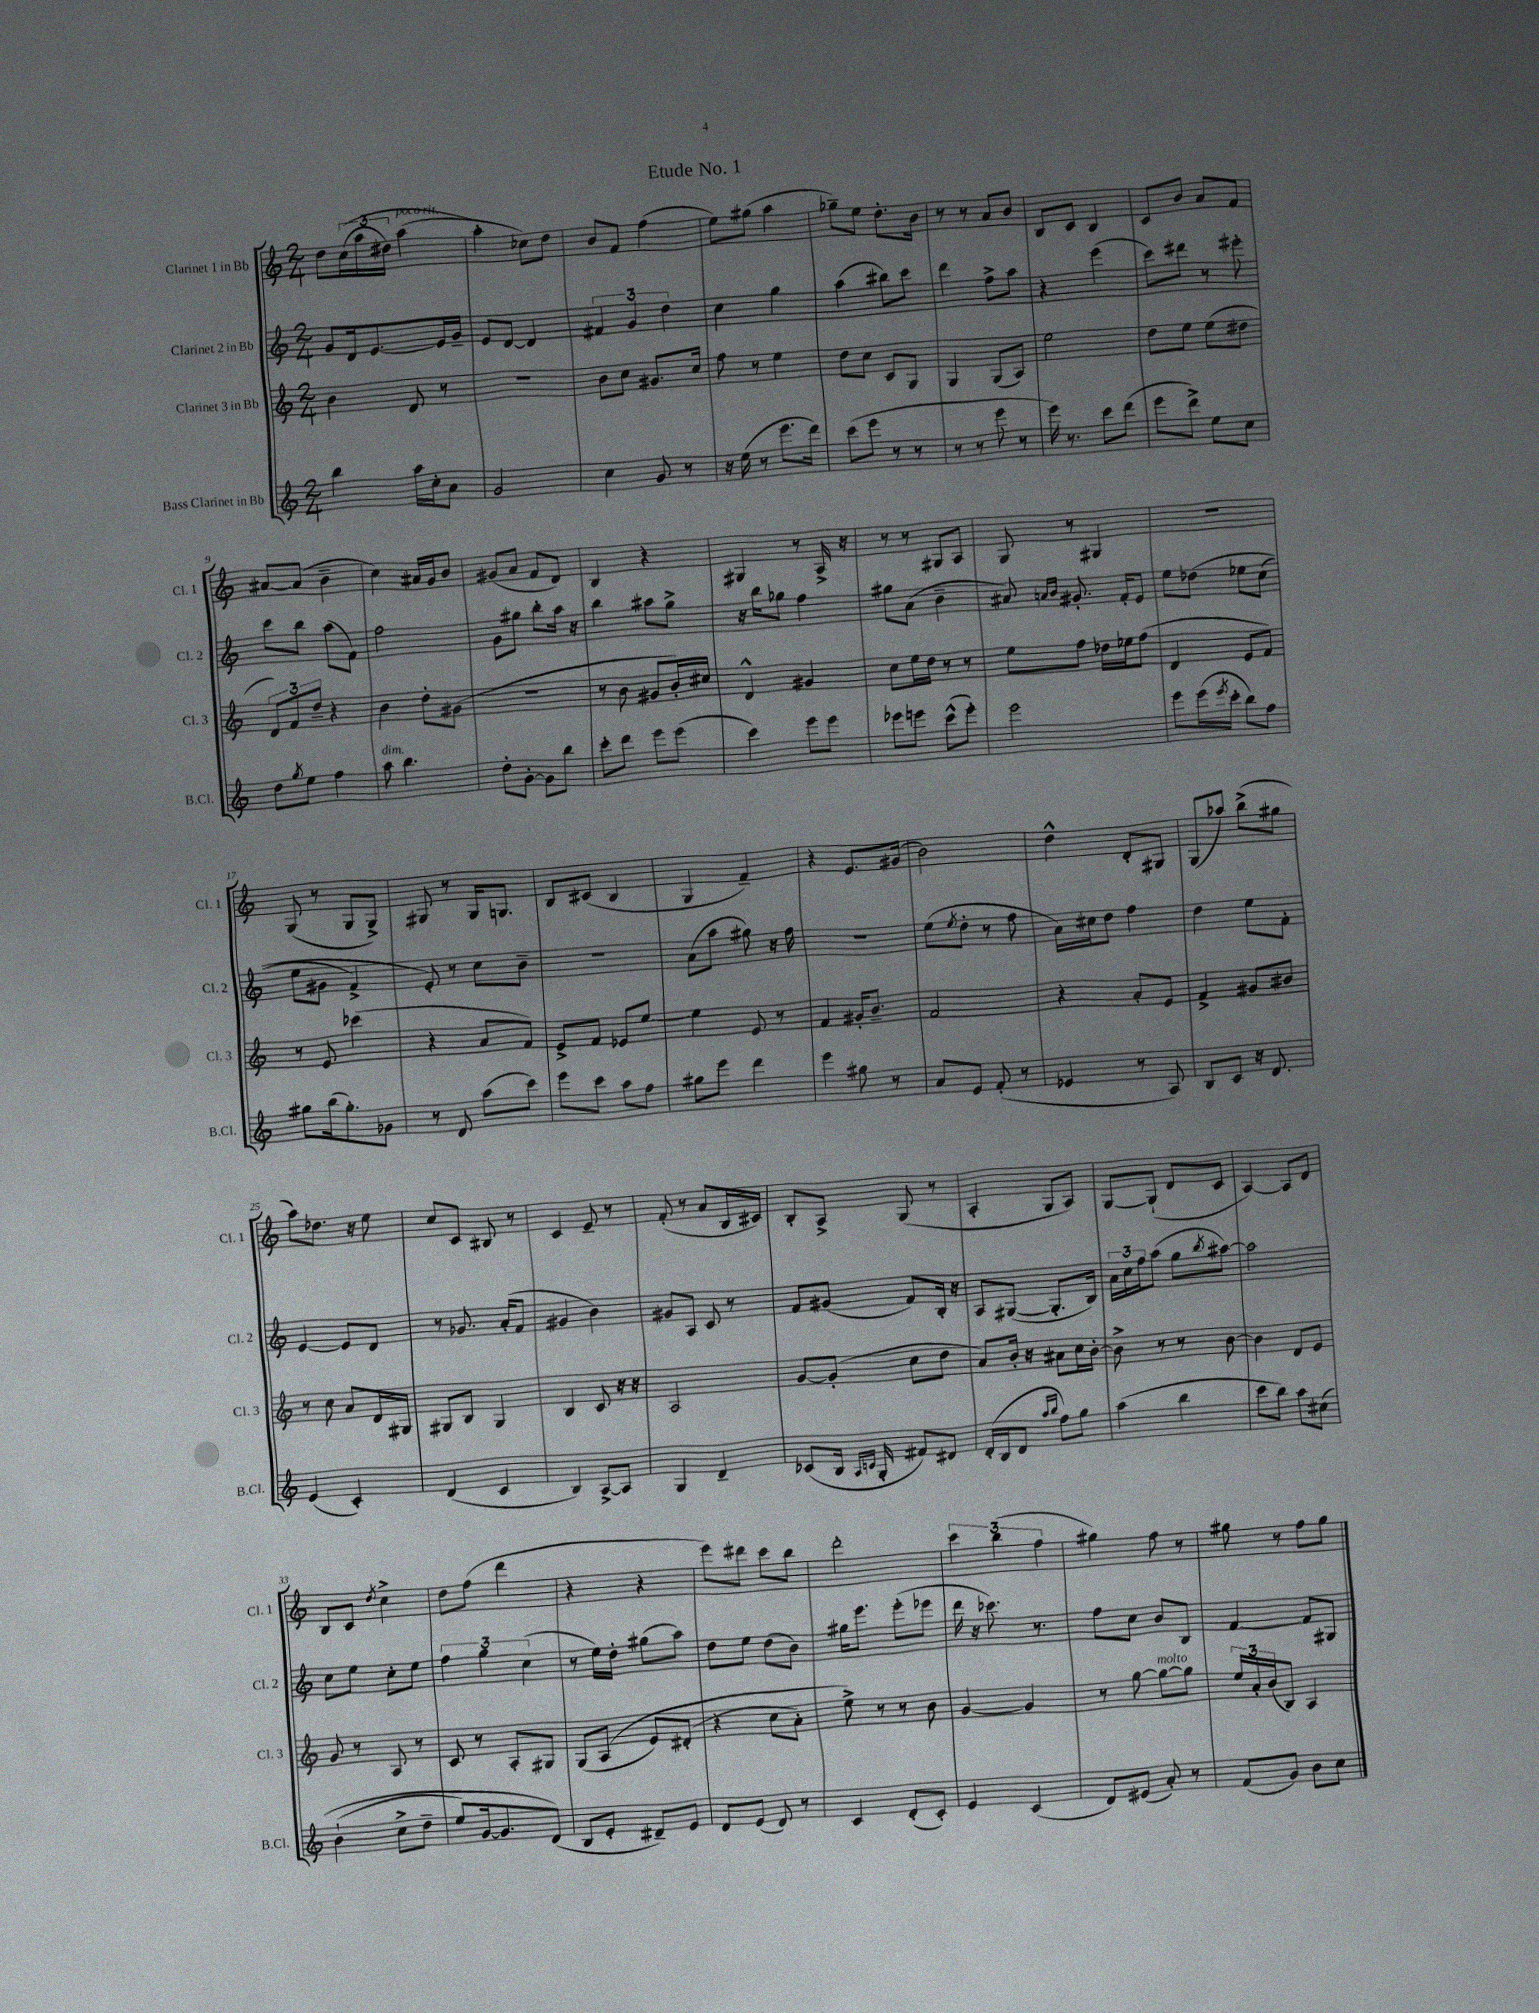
\header { title = "Etude No. 1" }
<<
\new StaffGroup <<
\new Staff = "s0" \with { instrumentName = "Clarinet 1 in Bb" shortInstrumentName = "Cl. 1" } {
    \clef treble \key c \major \numericTimeSignature \time 2/4
    d''8 \tuplet 3/2 { c''16(\( a''16 dis''16) } a''4^\markup { \italic "poco rit." }( |
    a''4-.\) ces''8) d''8 |
    b'8 f'8 f''4( |
    e''8) gis''8( a''4 |
    ges''8--) e''8 d''8.-. b'16 |
    r8 r8 a'8 b'8 |
    b8 c'8 b4 |
    c'8 b'8 a'8 f'8 |
    ais'8~ ais'8( b'4-- |
    c''4) ais'16 g'16 b'8 |
    gis'8( a'8 f'8 d'8) |
    b4 r4 |
    gis4 r8 a16-> r16 |
    r8 r8 gis8 a8 |
    g8 r8 gis4 |
    R2 |
    g8( r8 g8 g8->) |
    gis8 r8 gis16 g8. |
    b8 cis'8( b4 |
    g4 f'4--) |
    r4 e'8. gis'16( |
    b'2) |
    d''4-^ d'8-. gis8 |
    g8( aes''8) b''8->( gis''8 |
    a''8) des''8. r16 e''8 |
    c''8 c'8 bis8 r8 |
    c'4 e'8-- r8 |
    f'8-.( r8 a'8 b16 cis'16) |
    b8-. a8-> g8( r8 |
    a4-. g8 a8) |
    g8~ g8-!( d'8 c'8 |
    a4~) a8 d'8 |
    b8 c'8 \acciaccatura { d''8 } c''4-> |
    d''8 f''8( d'''4 |
    r4 r4 |
    e'''8) dis'''8 c'''8 b''8 |
    d'''2-. |
    \tuplet 3/2 { c'''4 b''4( f''4 } |
    gis''4) f''8 r8 |
    gis''8 r8 f''8 gis''8 \bar "|." |
}
\new Staff = "s1" \with { instrumentName = "Clarinet 2 in Bb" shortInstrumentName = "Cl. 2" } {
    \clef treble \key c \major \numericTimeSignature \time 2/4
    g'8 d'16 e'8.~ e'16 g'16-- |
    e'8 d'8~ d'4 |
    \tuplet 3/2 { fis'4 g'4 d''4 } |
    c''4 g''4 |
    a''4( bis''8) c'''8 |
    d'''4 f''8-> a''8 |
    r4 e'''4( |
    c'''8) dis'''8 r8 eis'''8-. |
    c'''8 b''8 a''8( f'8) |
    f''2 |
    g'8 gis''8 b''8-. a''16 r16 |
    b''4 ais''8 g''8-> |
    r16 b''16 ges''8 f''4 |
    gis''8 a'8( b'4-- |
    ais'8) \grace { a'16 b'16 } gis'8.-. f'16-. e'8 |
    e''8 des''8\( ees''8 c''8( |
    e''8 gis'8 f'4->) |
    e'8-.\) r8 c''8 b'8-- |
    r2 |
    a'8( a''8 gis''8) r16 f''16 |
    r2 |
    e''8( \acciaccatura { e''8 } d''8-. r8 f''8 |
    a'16) cis''16 d''8 f''4 |
    d''4 e''8 f'8-. |
    e'4~ e'8 d'8 |
    r8 ges'8. a'16-.( f'8 |
    gis'4 b'4) |
    gis'8 a8 c'8 r8 |
    f'8 gis'8( f'8) b16-. r16 |
    a8 gis8~( gis8.-. b16) |
    \tuplet 3/2 { a'16 c''16 f''16 } a''8( g''8 \acciaccatura { b''8 } ais''8~) |
    ais''2 |
    c''8 e''8 c''8-. e''8 |
    \tuplet 3/2 { f''4 g''4 c''4( } |
    r8 e''16) d''16-. gis''8( a''8) |
    d''8 e''8 d''8( b'8) |
    gis''16 e'''8. e'''8-.( ees'''8 |
    d'''16 r16 ces'''8.) r8. |
    f''8 c''8 b'8 b8 |
    f'4~ f'8 gis8 \bar "|." |
}
\new Staff = "s2" \with { instrumentName = "Clarinet 3 in Bb" shortInstrumentName = "Cl. 3" } {
    \clef treble \key c \major \numericTimeSignature \time 2/4
    b'4 d'8 r8 |
    R2 |
    b'8 c''8 gis'8. c''16 |
    f''8 r8 e''4 |
    d''8 c''8 c'8 g8 |
    g4 g8( a8) |
    e''2 |
    d''8 e''8 e''8( dis''8 |
    \tuplet 3/2 { d'8) f'8 d''8-- } r4 |
    b'4 d''8-. gis'8( |
    R2 |
    r8 b'8 gis'8 b'16-.) cis''16 |
    d'4-^ gis'4 |
    c''8 e''16 d''16 r8 r8 |
    e''8 f''8 des''16 ees''16 f''8( |
    d'4 e'8 f'8) |
    r8 e'8 ces'''4( |
    r4 a'8 f'8) |
    e'8-> f'8 ees'8 e''8~ |
    e''4 e'8 r8 |
    f'4 gis'16-. b'8.-- |
    f'2 |
    r4 a'8-. e'8 |
    f'4-> gis'8 bis'8 |
    r8 c''8 a'8 d'16 gis16 |
    gis8 b8 gis4 |
    b4 c'8 r16 r16 |
    a2 |
    g'8~ g'8-.( c''8 d''8 |
    a'8) b'16-. r16 ais'8 c''16 b'16~-. |
    b'8-> r8 r8 b'8~ |
    b'4 d'8 e'8 |
    g'8 r8 a8 r8 |
    c'8 r8 a8-. gis8 |
    g8( a8\( e'8) dis'8-.( |
    r4 c''8 a'8-.) |
    e''8->\) r8 r8 b'8 |
    g'4~ g'4 |
    r8 g''8~ g''8~^\markup { \italic "molto" } g''8 |
    \tuplet 3/2 { e''16 a'16-. b'16( } b8) a4 \bar "|." |
}
\new Staff = "s3" \with { instrumentName = "Bass Clarinet in Bb" shortInstrumentName = "B.Cl." } {
    \clef treble \key c \major \numericTimeSignature \time 2/4
    b''4 a''16 c''16-. a'8 |
    g'2 |
    c''4 g'8 r8 |
    r16 e''16( r8 e'''8. d'''16) |
    c'''8( e'''8 r8 r8 |
    r8 r8 e'''8 r8 |
    e'''16) r8. c'''8 d'''8( |
    e'''8 d'''8->) e''8 c''8 |
    d''8 \acciaccatura { g''8 } e''8 f''4 |
    a''8^\markup { \italic "dim." } b''4. |
    d''8-. g'8~-. g'8 b''8 |
    c'''8-. d'''8 e'''8 e'''8( |
    c'''4) e'''8 e'''8 |
    ees'''8 e'''8 c'''8-^( e'''8-.) |
    e'''2 |
    e'''8 e'''16( \acciaccatura { e'''8 } c'''16-. b''8) f''8 |
    gis''8 b''16( gis''8.-.) ges'8 |
    r8 d'8 a''8( c'''8) |
    e'''8 c'''8 a''8 f''8 |
    gis''8 e'''8 d'''4 |
    e'''4 gis''8 r8 |
    a'8 e'8 f'8-.( r8 |
    ees'4 r8 a8) |
    b8 c'8 r16 d'8. |
    e'4( c'4-.) |
    d'4( c'4 |
    b4) a8~-> a8 |
    g4 d'4-- |
    ces'8( b16 \grace { a16 c'16 } g16-. fis'8) dis'8 |
    d'16-.( b16 d'8 \grace { a''16 b''16 } f''8) g''8 |
    a''4( b''4 |
    c'''8 b''8) a''8 cis''8\( |
    b'4-!( c''8-> d''8-- |
    e''8) g'16~ g'8. d'8(\) |
    b8 e'8-. dis'8--) e'8 |
    d'8 e'8( d'8) r8 |
    c'4 d'8-.( c'8-.) |
    e'4 c'4( |
    d'8) eis'8( a'8-.) r8 |
    f'8( g'8) b'8 c''8 \bar "|." |
}
>>
>>
